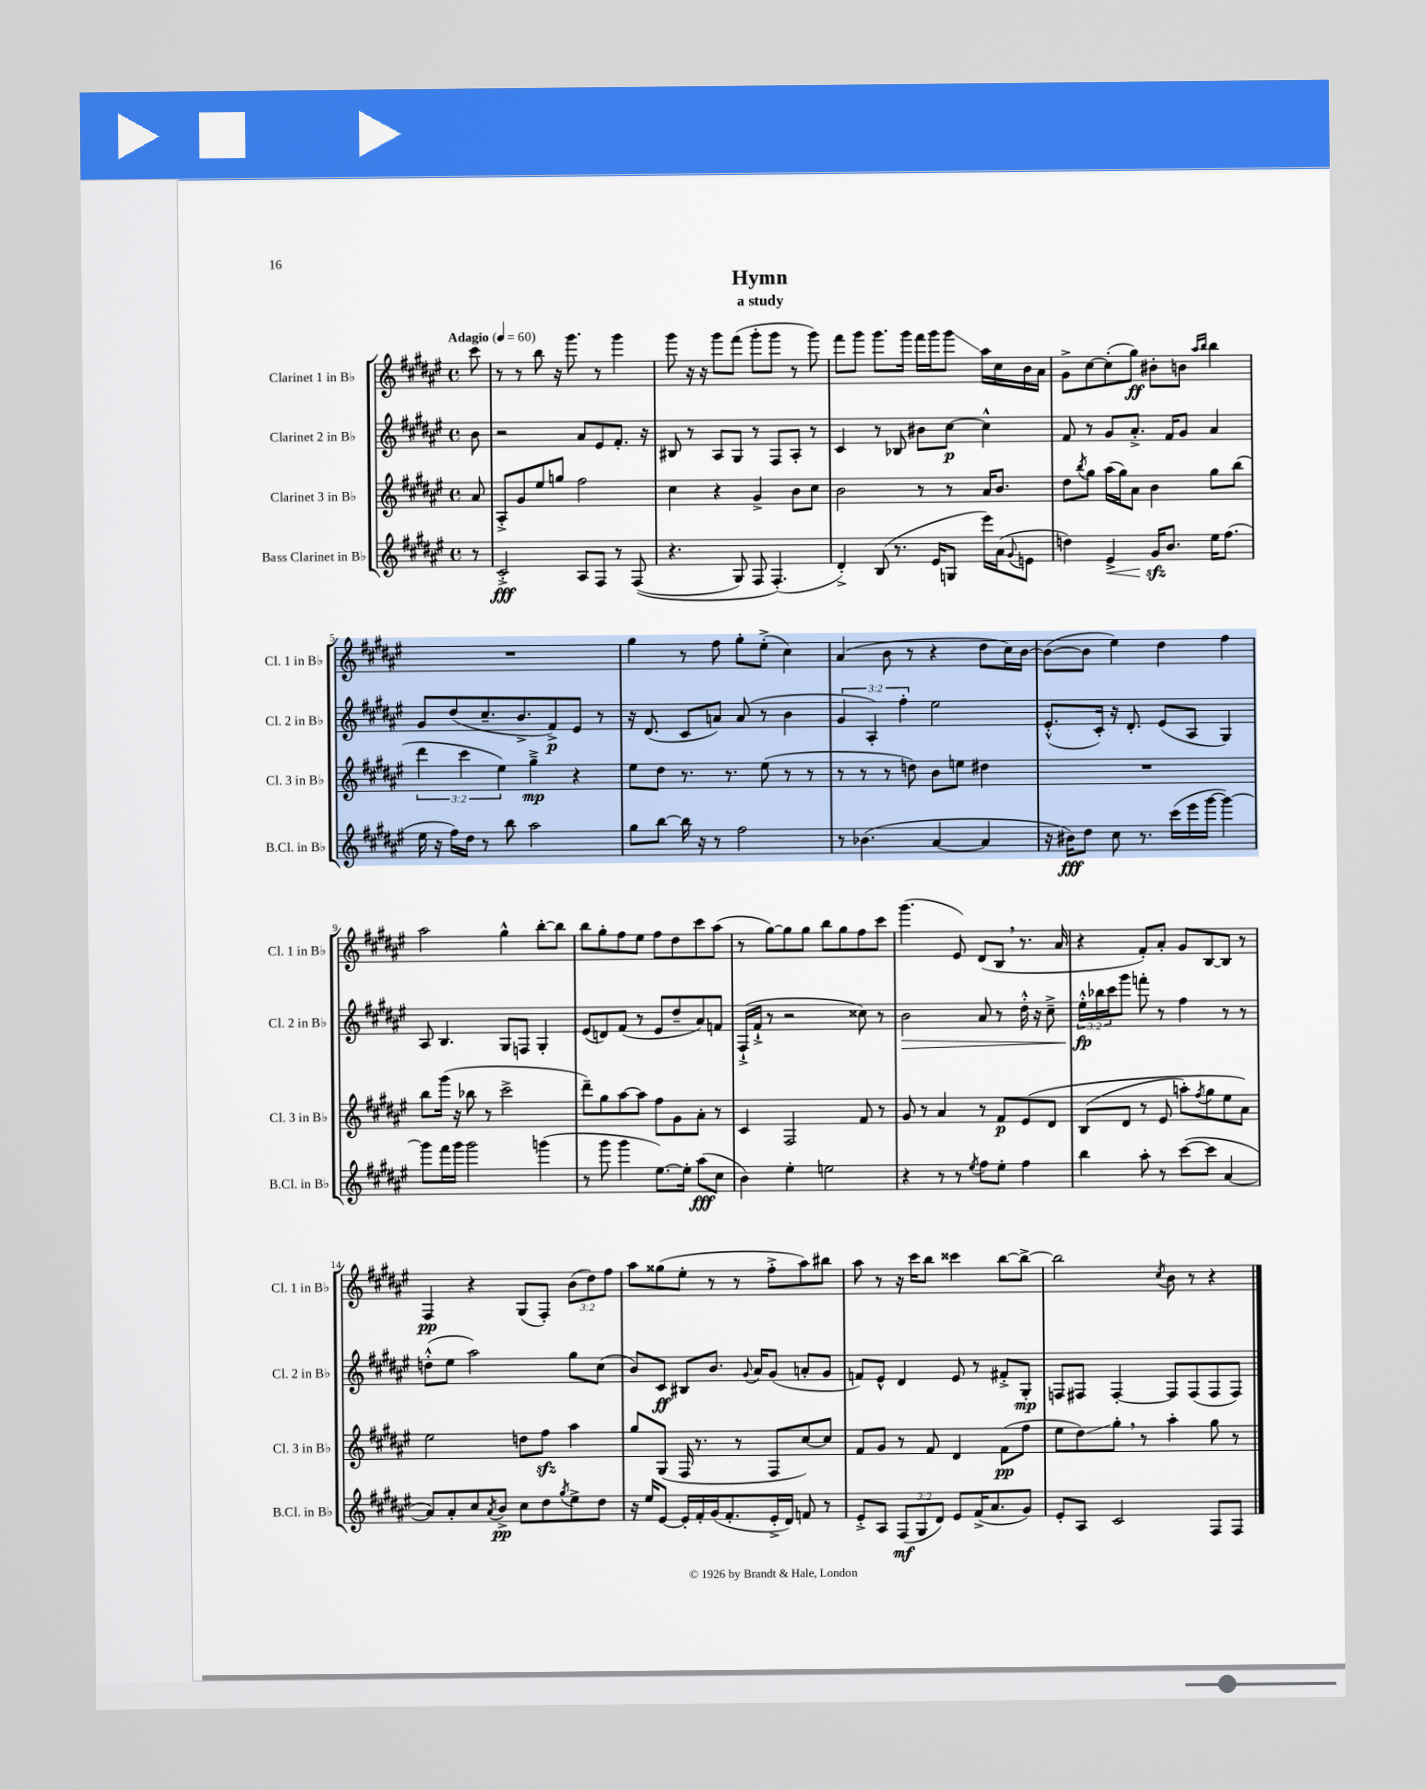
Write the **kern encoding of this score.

**kern	**kern	**kern	**kern
*staff4	*staff3	*staff2	*staff1
*clefG2	*clefG2	*clefG2	*clefG2
*k[f#c#g#d#a#e#]	*k[f#c#g#d#a#e#]	*k[f#c#g#d#a#e#]	*k[f#c#g#d#a#e#]
*M4/4	*M4/4	*M4/4	*M4/4
*met(c)	*met(c)	*met(c)	*met(c)
*MM60	*MM60	*MM60	*MM60
8r	8a#	8b	8ccc#
=	=	=	=
2c#'^	8A#'^	2r	8r
.	8g#	.	8r
.	8ee#	.	8bb
.	8gg	.	16r
.	.	.	8.ggg#
8A#	2ff#	8a#	.
8F#	.	8e#	8r
8r	.	8.f#'	4ggg#
&((8F#	.	.	.
.	.	16r	.
=	=	=	=
4.r	4cc#	8B#	8ggg#
.	.	8r	16r
.	.	.	16r
.	4r	8A#	8ggg#
8G#)	.	8G#	(8fff#
8F#	4g#^	8r	8ggg#'
(4.F#'&)	.	8F#	8ggg#
.	8b	8A#'	8r
.	8cc#	8r	8ggg#)
=	=	=	=
4d#'^)	2b	4c#	8fff#
.	.	.	8ggg#
(8B	.	8r	8.ggg#
8.r	.	8B-	.
.	.	.	16ggg#
.	8r	8b#	16fff#
16e#	.	.	16ggg#
8G	8r	[8cc#	8ggg#
16eee#)	16a#	4cc#^^]	16aa#
(16a#	8.b	.	16cc#
8qqg#	.	.	.
8e	.	.	16b
.	.	.	16a#
=	=	=	=
4dd)	8dd#	8f#	8g#^
.	8qbb	.	.
.	8gg#	8r	[8cc#
4e#^	(16aa#	8g#	(8cc#']
.	16gg#)	.	.
.	8a#	8.a#'^	8gg#)
16g#	4b	.	8b#'
8.b	.	16f#	.
.	.	8g#	8b
.	.	.	16qqaa#
.	.	.	16qqbb
16ee#	8gg#	4a#	4bb
(8.ff#	.	.	.
.	(8bb	.	.
=	=	=	=
16ee#	6ddd#	8g#	1r
16r	.	.	.
16ff#)	.	(8dd#	.
.	6ccc#	.	.
16dd#	.	.	.
8r	.	8.cc#~	.
.	6ee#)	.	.
8bb	.	.	.
.	.	8.b^	.
2aa#	4gg#~^	.	.
.	.	8f#^)	.
.	4r	8e#	.
.	.	8r	.
=	=	=	=
8gg#	8ee#	16r	4gg#
.	.	(8.d#	.
[8bb	8dd#	.	.
16bb]	8.r	8c#	8r
16r	.	.	.
8r	.	8a)	8ff#
.	8.r	.	.
2ff#	.	(8a	8gg#'
.	(8ee#	8r	(8ee#'^
.	8r	4b	4cc#)
.	8r	.	.
=	=	=	=
8r	8r	6g#	(4a#
(4.b-	8r	.	.
.	.	6A#')	.
.	8r	.	8b
.	.	6ff#'	.
.	8dd)	.	8r
[4a#	8b	2ee#	4r
.	8ee	.	.
4a#]	4dd#	.	8dd#
.	.	.	16cc#)
.	.	.	[16b
=	=	=	=
16r	1r	(8.e#'^^	(8b_
16b#)	.	.	.
8dd#	.	.	8b]
.	.	16c#')	.
8cc#	.	16r	4ee#)
.	.	8.d#'	.
8.r	.	.	.
.	.	(8e#	4dd#
(16ccc#	.	.	.
16eee#	.	8A#	.
[16ggg#	.	.	.
4ggg#_)	.	4G#)	4ff#
=	=	=	=
8ggg#]	8bb	8A#	2aa#
16fff#	(16ggg#	4.B	.
16ggg#	16r	.	.
2ggg#	8bb-	.	.
.	8r	.	.
.	2ccc#^	8G#	4gg#^^
.	.	8F	.
(4ggg	.	4G#'	[8bb'
.	.	.	8bb]
=	=	=	=
8r	8ddd#~)	(8e#	8bb
8ggg#	8gg#	8d)	8gg#'
4ggg#	[8aa#	(8f#	8ff#
.	8aa#]	8r	8ee#
[8.ee#)	8ff#	8e#	8ff#
.	8g#	8dd#~	8dd#
16ee#']	.	.	.
(8aa#	8a#'	8a#)	8ccc#
8cc#	8r	8f	(8aa#
=	=	=	=
4b)	4c#	(16F#`^	8r
.	.	16f#`^	.
.	.	8r	[8gg#)
4ee#'	2F#	2r	8gg#]
.	.	.	8gg#
2ee	.	.	8bb
.	.	.	8gg#
.	8f#	8cc##)	8ff#
.	8r	8r	8ccc#
=	=	=	=
4r	8g#	2b	(4.ggg#
.	8r	.	.
8r	4a#	.	.
8r	.	.	8e#)
8qee#	.	.	.
8ff#	8r	8a#	(8d#
8ee#'	8f#	8r	8B
4ff#	&(8e#	16dd#'^^	8.r
.	.	16r	.
.	8d#	8cc#~^	.
.	.	.	16a#
=	=	=	=
4bb	(8B	24ee#'^^	4r
.	.	24bb-	.
.	.	24ccc#	.
.	8d#	8ggg#	.
8aa#'	8r	8fff'	8f#')
8r	8e#	8r	8a#'
([8ccc#	8aa')	4ff#	8g#
.	8qff#	.	.
8ccc#]	8gg#	.	[8B
[4a#	8ee#	8r	8B]
.	8a#&)	8r	8r
=	=	=	=
8a#])	2ee#	(8dd'^^	4F#
8a#'	.	8ee#	.
8cc#	.	2aa#)	4r
8qa#	.	.	.
8b^	.	.	.
8cc#	8dd	.	(8G#
8dd#	8ff#	.	8F#')
8qgg#	.	.	.
8ee#^	4aa#	8gg#	(12b
.	.	.	12dd#)
8dd#	.	(8cc#	.
.	.	.	12ff#
=	=	=	=
16r	8gg#	8b)	8aa#
16ee#	.	.	.
[8e#	(8G#	8c#	(8gg##
16e#']	16F#	8B#	8ee#'
16f#'	8.r	.	.
(16g#	.	8.b	8r
8.f#'	.	.	.
.	8r	.	8r
.	.	8qqg#	.
.	.	16a#	.
16e#'^	8F#	(8g#	8ff#'^
16d#)	.	.	.
8f	[8cc#)	8a'	8aa#)
8r	8cc#]	8g#	8bb#
=	=	=	=
8e#'^	8f#	8f)	8aa#
8A#	8g#	8e#^^	8r
(12F#	8r	4d#	16r
.	.	.	16ccc#
12G#	.	.	.
.	8f#	.	8bb
12d#)	.	.	.
8e#	4d#	8e#	4ccc##
(16f#^	.	8r	.
8.a#	.	.	.
.	(8f#	8f#'^	[8bb
8g#)	8ff#	8G#'	8bb^_
=	=	=	=
8e#'	8ee#	8F	2bb]
8A#	8dd#)	8F#	.
2c#	8gg#'	[4F#'	.
.	8r	.	.
.	.	.	8qcc#
.	4aa#'	8F#]	8b
.	.	(8F#	8r
8F#	8gg#	8F#	4r
8F#	8r	8F#)	.
==	==	==	==
*-	*-	*-	*-
